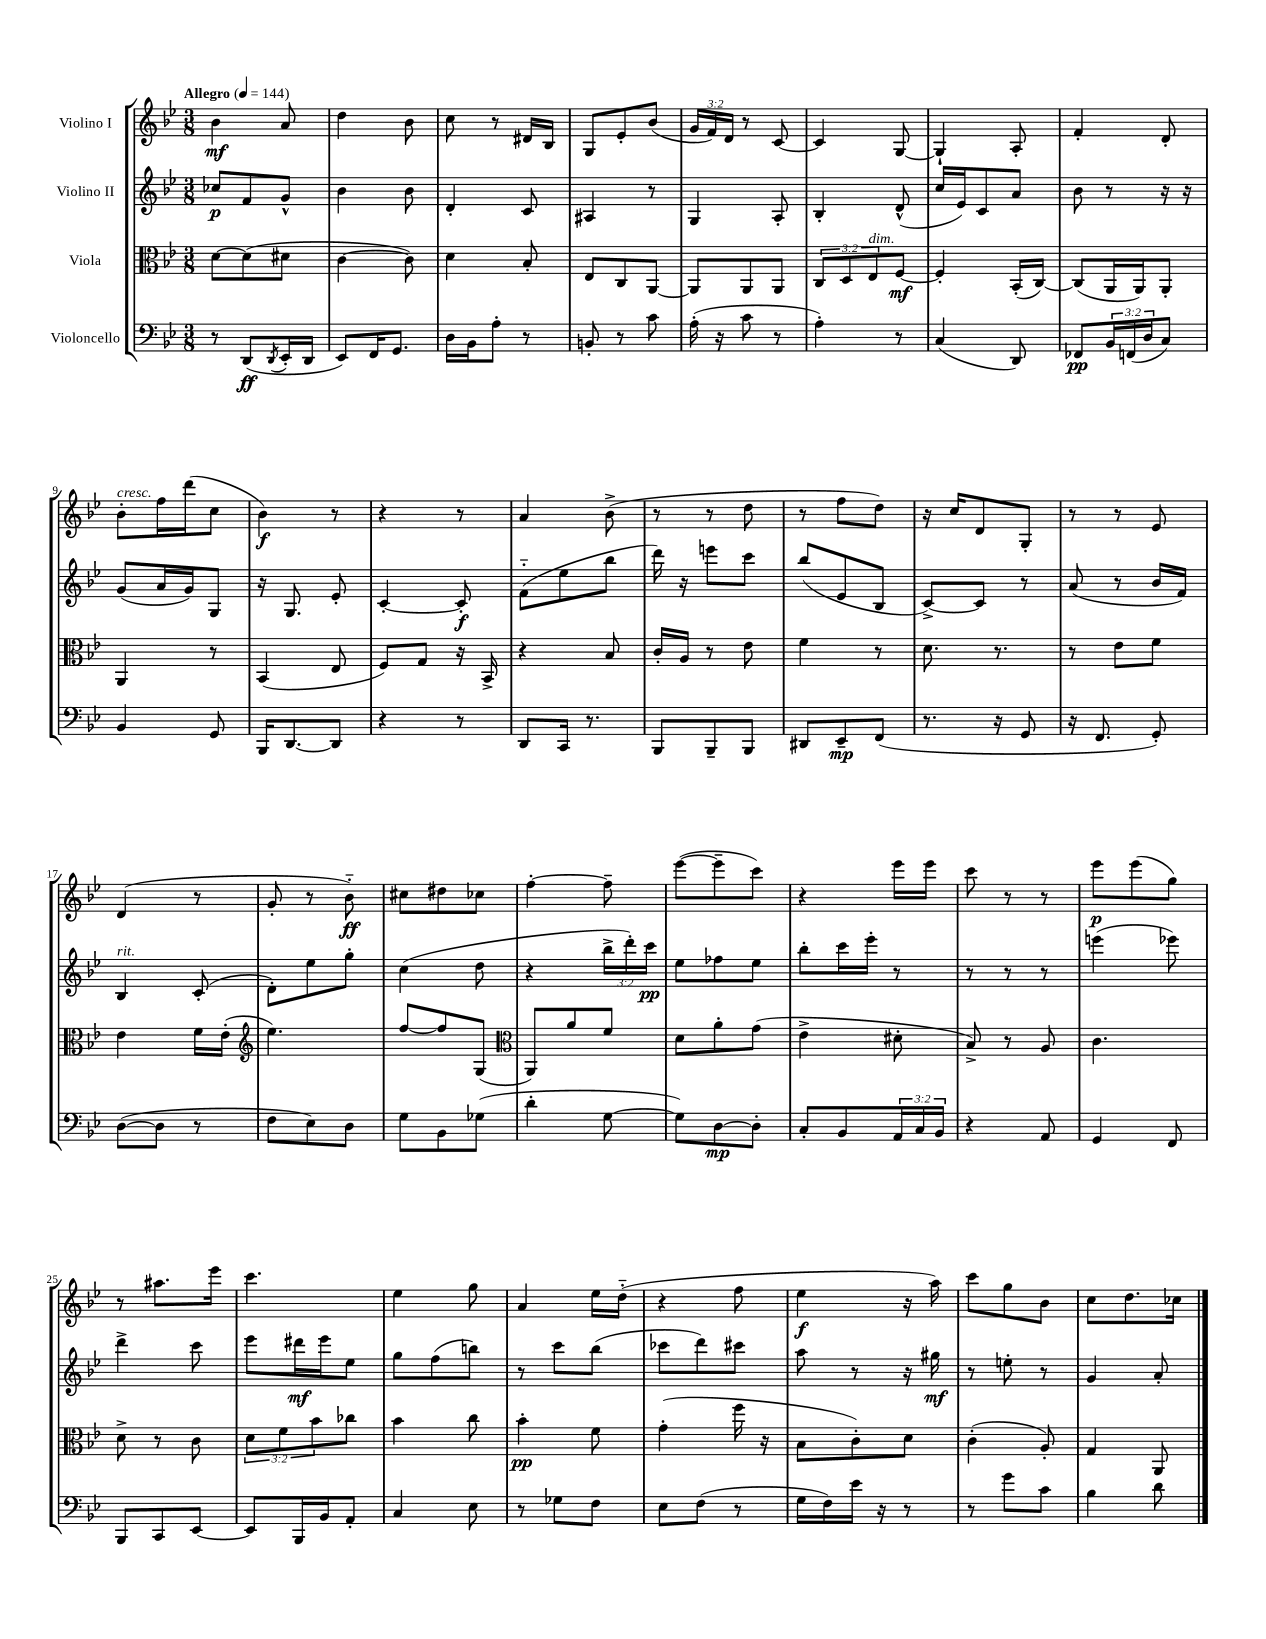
<<
\new StaffGroup <<
\new Staff = "s0" \with { instrumentName = "Violino I" } {
    \clef treble \key bes \major \numericTimeSignature \time 3/8 \override Staff.TupletNumber.text = #tuplet-number::calc-fraction-text \tempo "Allegro" 4 = 144
    bes'4\mf a'8 |
    d''4 bes'8 |
    c''8 r8 dis'16 bes16 |
    g8 ees'8-. bes'8( |
    \tuplet 3/2 { g'16 f'16) d'16 } r8 c'8~ |
    c'4 g8~ |
    g4-! a8-. |
    f'4-. d'8-. |
    bes'8-.^\markup { \italic "cresc." } f''16 d'''16( c''8 |
    bes'4\f) r8 |
    r4 r8 |
    a'4 bes'8->( |
    r8 r8 d''8 |
    r8 f''8 d''8) |
    r16 c''16 d'8 g8-. |
    r8 r8 ees'8 |
    d'4( r8 |
    g'8-. r8 bes'8-_\ff) |
    cis''8 dis''8 ces''8 |
    f''4~-. f''8-- |
    ees'''8~( ees'''8-- c'''8) |
    r4 ees'''16 ees'''16 |
    c'''8 r8 r8 |
    ees'''8\p ees'''8( g''8) |
    r8 ais''8. ees'''16 |
    c'''4. |
    ees''4 g''8 |
    a'4 ees''16 d''16-_( |
    r4 f''8 |
    ees''4\f r16 a''16) |
    c'''8 g''8 bes'8 |
    c''8 d''8. ces''16 \bar "|." |
}
\new Staff = "s1" \with { instrumentName = "Violino II" } {
    \clef treble \key bes \major \numericTimeSignature \time 3/8 \override Staff.TupletNumber.text = #tuplet-number::calc-fraction-text
    ces''8\p f'8 g'8-^ |
    bes'4 bes'8 |
    d'4-. c'8 |
    ais4 r8 |
    g4 a8-. |
    bes4-. d'8-^( |
    c''16 ees'16) c'8 a'8 |
    bes'8 r8 r16 r16 |
    g'8( a'16 g'16) g8 |
    r16 g8. ees'8-. |
    c'4~-. c'8-.\f |
    f'8-_( ees''8 bes''8 |
    d'''16) r16 e'''8 c'''8 |
    bes''8( ees'8 bes8 |
    c'8~->) c'8 r8 |
    a'8( r8 bes'16 f'16) |
    bes4^\markup { \italic "rit." } c'8-.( |
    d'8-.) ees''8 g''8-. |
    c''4( d''8 |
    r4 \tuplet 3/2 { bes''16-> d'''16-.) c'''16\pp } |
    ees''8 fes''8 ees''8 |
    bes''8-. c'''16 ees'''16-. r8 |
    r8 r8 r8 |
    e'''4( ees'''8) |
    d'''4-> c'''8 |
    ees'''8 dis'''16\mf ees'''16 ees''8 |
    g''8 f''8( b''8) |
    r8 c'''8 bes''8( |
    ces'''8 d'''8) cis'''8 |
    a''8 r8 r16 gis''16\mf |
    r8 e''8-. r8 |
    g'4 a'8-. \bar "|." |
}
\new Staff = "s2" \with { instrumentName = "Viola" } {
    \clef alto \key bes \major \numericTimeSignature \time 3/8 \override Staff.TupletNumber.text = #tuplet-number::calc-fraction-text
    d'8~ d'8( dis'8 |
    c'4~ c'8) |
    d'4 bes8-. |
    ees8 c8 a,8~ |
    a,8 a,8 a,8 |
    \tuplet 3/2 { c8 d8 ees8^\markup { \italic "dim." } } f8~\mf |
    f4-. bes,16-.( c16~) |
    c8( a,16 a,16) a,8-. |
    a,4 r8 |
    bes,4( ees8 |
    f8) g8 r16 bes,16-> |
    r4 bes8 |
    c'16-. a16 r8 ees'8 |
    f'4 r8 |
    d'8. r8. |
    r8 ees'8 f'8 |
    ees'4 f'16 ees'16-.( |
    \clef treble ees''4.) |
    f''8~ f''8 g8( |
    \clef alto a,8) a'8 f'8 |
    d'8 a'8-. g'8( |
    ees'4-> dis'8-. |
    bes8->) r8 a8 |
    c'4. |
    d'8-> r8 c'8 |
    \tuplet 3/2 { d'8 f'8 bes'8 } ces''8 |
    bes'4 c''8 |
    bes'4-.\pp f'8 |
    g'4-.( f''16 r16 |
    bes8 c'8-.) d'8 |
    c'4-.( a8-.) |
    g4 a,8 \bar "|." |
}
\new Staff = "s3" \with { instrumentName = "Violoncello" } {
    \clef bass \key bes \major \numericTimeSignature \time 3/8 \override Staff.TupletNumber.text = #tuplet-number::calc-fraction-text
    r8 d,8\ff( \acciaccatura { d,8 } ees,16-. d,16 |
    ees,8) f,16 g,8. |
    d16 bes,16 a8-. r8 |
    b,8-. r8 c'8 |
    a16-.( r16 c'8 r8 |
    a4-.) r8 |
    c4( d,8) |
    fes,8\pp \tuplet 3/2 { bes,16 f,16( d16 } c8) |
    bes,4 g,8 |
    bes,,16 d,8.~ d,8 |
    r4 r8 |
    d,8 c,16 r8. |
    bes,,8 bes,,8-- bes,,8 |
    dis,8 ees,8--\mp f,8( |
    r8. r16 g,8 |
    r16 f,8. g,8-.) |
    d8~( d8 r8 |
    f8 ees8) d8 |
    g8 bes,8 ges8( |
    d'4-. g8~ |
    g8) d8~\mp d8-. |
    c8-. bes,8 \tuplet 3/2 { a,16 c16 bes,16 } |
    r4 a,8 |
    g,4 f,8 |
    bes,,8 c,8 ees,8~ |
    ees,8 bes,,16 bes,16 a,8-. |
    c4 ees8 |
    r8 ges8 f8 |
    ees8 f8( r8 |
    g16 f16) ees'16 r16 r8 |
    r8 g'8 c'8 |
    bes4 d'8 \bar "|." |
}
>>
>>
